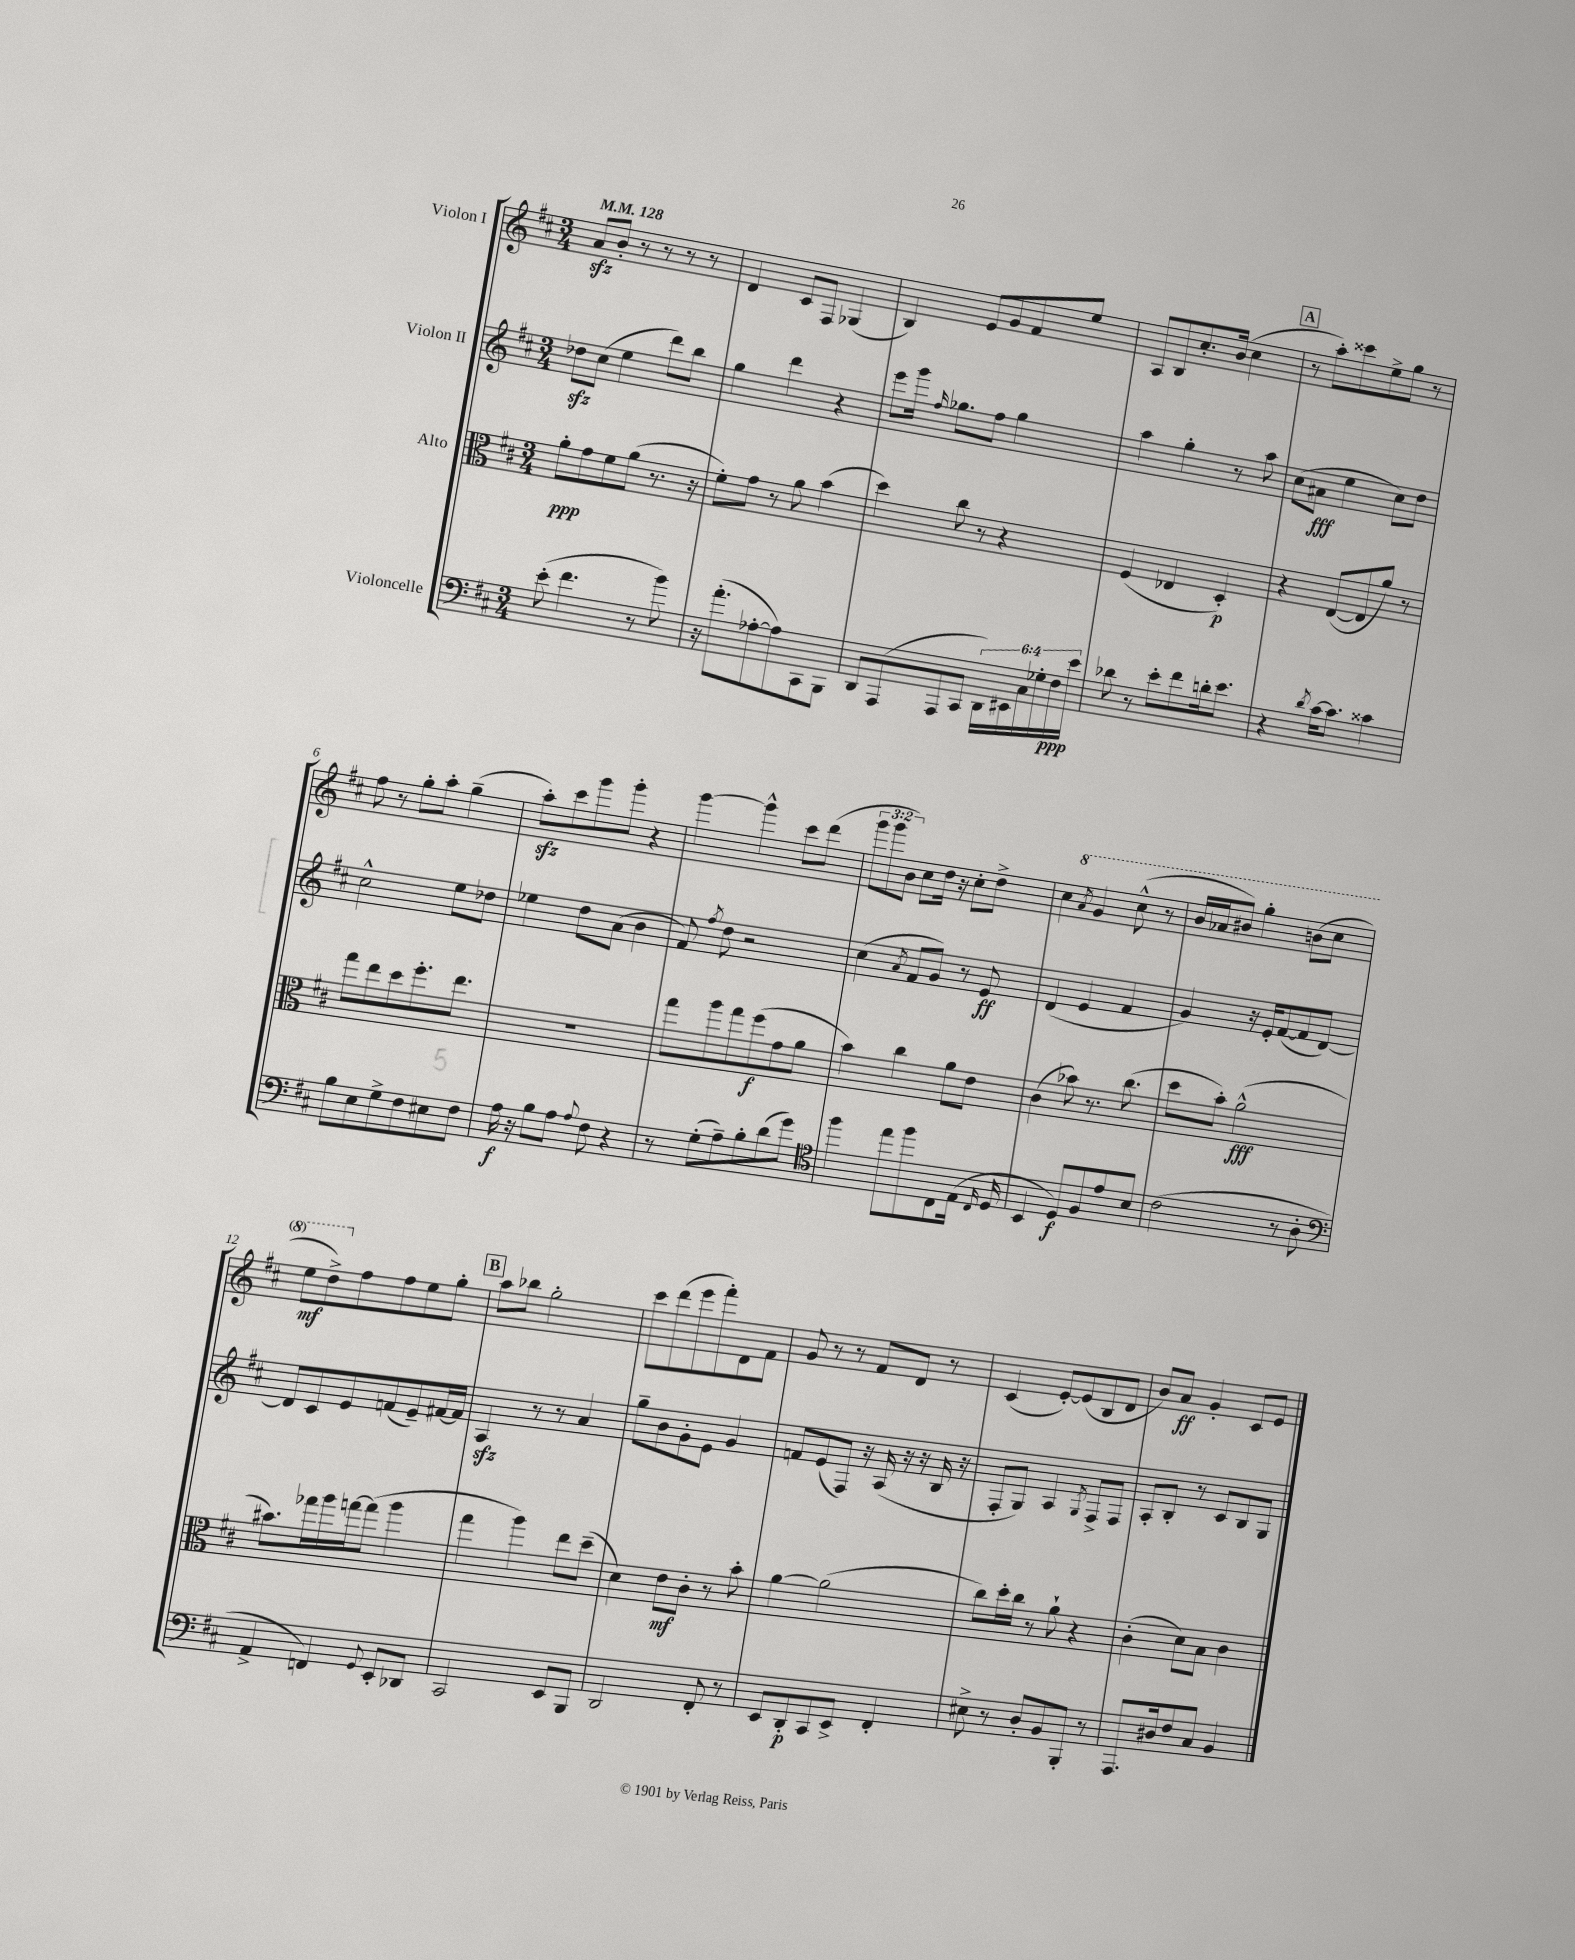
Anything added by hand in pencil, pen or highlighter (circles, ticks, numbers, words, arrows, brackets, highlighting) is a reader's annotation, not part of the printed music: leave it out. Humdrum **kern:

**kern	**kern	**kern	**kern
*staff4	*staff3	*staff2	*staff1
*clefF4	*clefC3	*clefG2	*clefG2
*k[f#c#]	*k[f#c#]	*k[f#c#]	*k[f#c#]
*M3/4	*M3/4	*M3/4	*M3/4
*MM128	*MM128	*MM128	*MM128
(8e'	8a'	8dd-	8a
4.f#	8g	(8cc#	8b'
.	8f#	4ee	8r
.	(8a	.	8r
8r	8.r	8ddd)	8r
8b)	.	8bb	8r
.	16r	.	.
=	=	=	=
16r	8f#')	4gg	4d
(8.a'	.	.	.
.	8g	.	.
[8A-'	8r	4ddd	8c#
8A-])	8a	.	8F#
8CC#	(4b	4r	(4G-
8BBB	.	.	.
=	=	=	=
8DD	4dd)	8eee	4B)
(8AAA	.	16ggg	.
.	.	16qqff#	.
.	.	8.gg-	.
8AAA	8cc#	.	8e
8CC#	8r	8ff#	8g
24DD)	4r	4gg-	8f#
24EE#	.	.	.
24C#	.	.	.
24G-'	.	.	8ee
24F#	.	.	.
24e	.	.	.
=	=	=	=
8d-	(4F#	4aa	8A
8r	.	.	8B
8e'	4E-	4gg'	8.cc#'
8f#	.	.	.
.	.	.	(16b
16d'	4D')	8r	4cc#
8.e	.	.	.
.	.	8aa	.
=	=	=	=
4r	4r	(8cc#	8r
.	.	8a#	8aa')
8qd	.	.	.
[16c#	([8E	4ee	8ccc##
8.c#]	.	.	.
.	8E]	.	8ee^
4c##	8a)	8cc#)	8gg
.	8r	8dd	8r
=	=	=	=
8B	8gg	2cc#^^	8ff#
8E	8ee	.	8r
8G^	8dd	.	8gg'
8F#	8.ff#'	.	8aa'
8E#	.	8ee	(4gg~
.	8.ee	.	.
8F#	.	8dd-	.
=	=	=	=
16A	2.r	4ee-	8aa')
16r	.	.	.
8B	.	.	8ccc#
8A	.	8dd	8ggg
8qqA	.	.	.
8F#	.	(8a	8ggg'
4r	.	4b	4r
=	=	=	=
8r	8gg	8f#)	[4ggg
.	.	8qff#	.
(8G'	8aa	8dd	.
8A~)	8gg	2r	4ggg^^]
8B'	(8ff#	.	.
(8d	8g	.	8ccc#
8g)	8a	.	(8ddd
=	=	=	=
*clefC4	*	*	*
4ff#	4b)	(4cc#	12ggg
.	.	.	12ggg
.	.	.	12b)
.	.	8qa	.
8ee	4cc#	8f#	8cc#
8ff#	.	8g)	16dd
.	.	.	16r
8C#	8a	8r	8cc#'
(16E	8e	8e	8dd^
16qqC#	.	.	.
16D	.	.	.
=	=	=	=
4BB	(4c#	(4d	4cc#
.	.	.	8qaa
8D)	8b-)	4e	4gg
8F#	8.r	.	.
8e	.	4f#	(8ccc#^^
.	(8.cc#	.	.
8B	.	.	8r
=	=	=	=
(2c#	8dd	4g)	16bb
.	.	.	16aa-
.	8b')	.	8bb#)
.	(2a^^	16r	4ggg'
.	.	16e'	.
.	.	([8f#	.
8r	.	8f#]	(8bb
8A'	.	[8d)	8ccc#
=	=	=	=
*clefF4	*	*	*
4AA^	8.b#)	8d]	8eee
.	.	8c#	8ddd^)
.	16gg-	.	.
4FF)	16aa	8e	8ff#
.	[16gg	.	.
.	(8gg]	(8f	8ff#
8qqGG	.	.	.
8EE'	4aa	8e~)	8ee
8DD-	.	[16f#	8gg'
.	.	16f#]	.
=	=	=	=
2CC#	4gg	4A	8aa
.	.	.	8bb-
.	4aa)	8r	2gg'
.	.	8r	.
8EE	8ee	4a	.
8BBB	(8dd~	.	.
=	=	=	=
2DD	4d)	8gg~	8ccc#
.	.	8b	(8ddd
.	8e	8g'	8eee
.	8c#'	8e	8fff#')
8FF#'	8r	4g	8d
8r	8b'	.	8f#
=	=	=	=
8EE	[4a	8f	8g
8DD'	.	(8e	8r
8CC#	(2a]	8F#)	8r
8EE^	.	16r	8f#
.	.	(16A	.
4FF#'	.	16r	8d
.	.	16r	.
.	.	16B	8r
.	.	16r	.
=	=	=	=
8E#^	8cc#)	8F#'	(4c#
8r	16dd'	8G)	.
.	16cc#	.	.
8D'	8r	4A	[8e')
8BB	8a`	.	(8e]
.	.	8qG	.
8BBB'	4r	8F#^	8B
8r	.	8F#	8d
=	=	=	=
8.AAA	(4c#'	8A'	8b)
.	.	8B'	8a
16D#	.	.	.
8F#	8d)	8r	4g'
8C#	8B	8c#	.
4BB	4c#	8B	8c#
.	.	8G	8e
==	==	==	==
*-	*-	*-	*-
